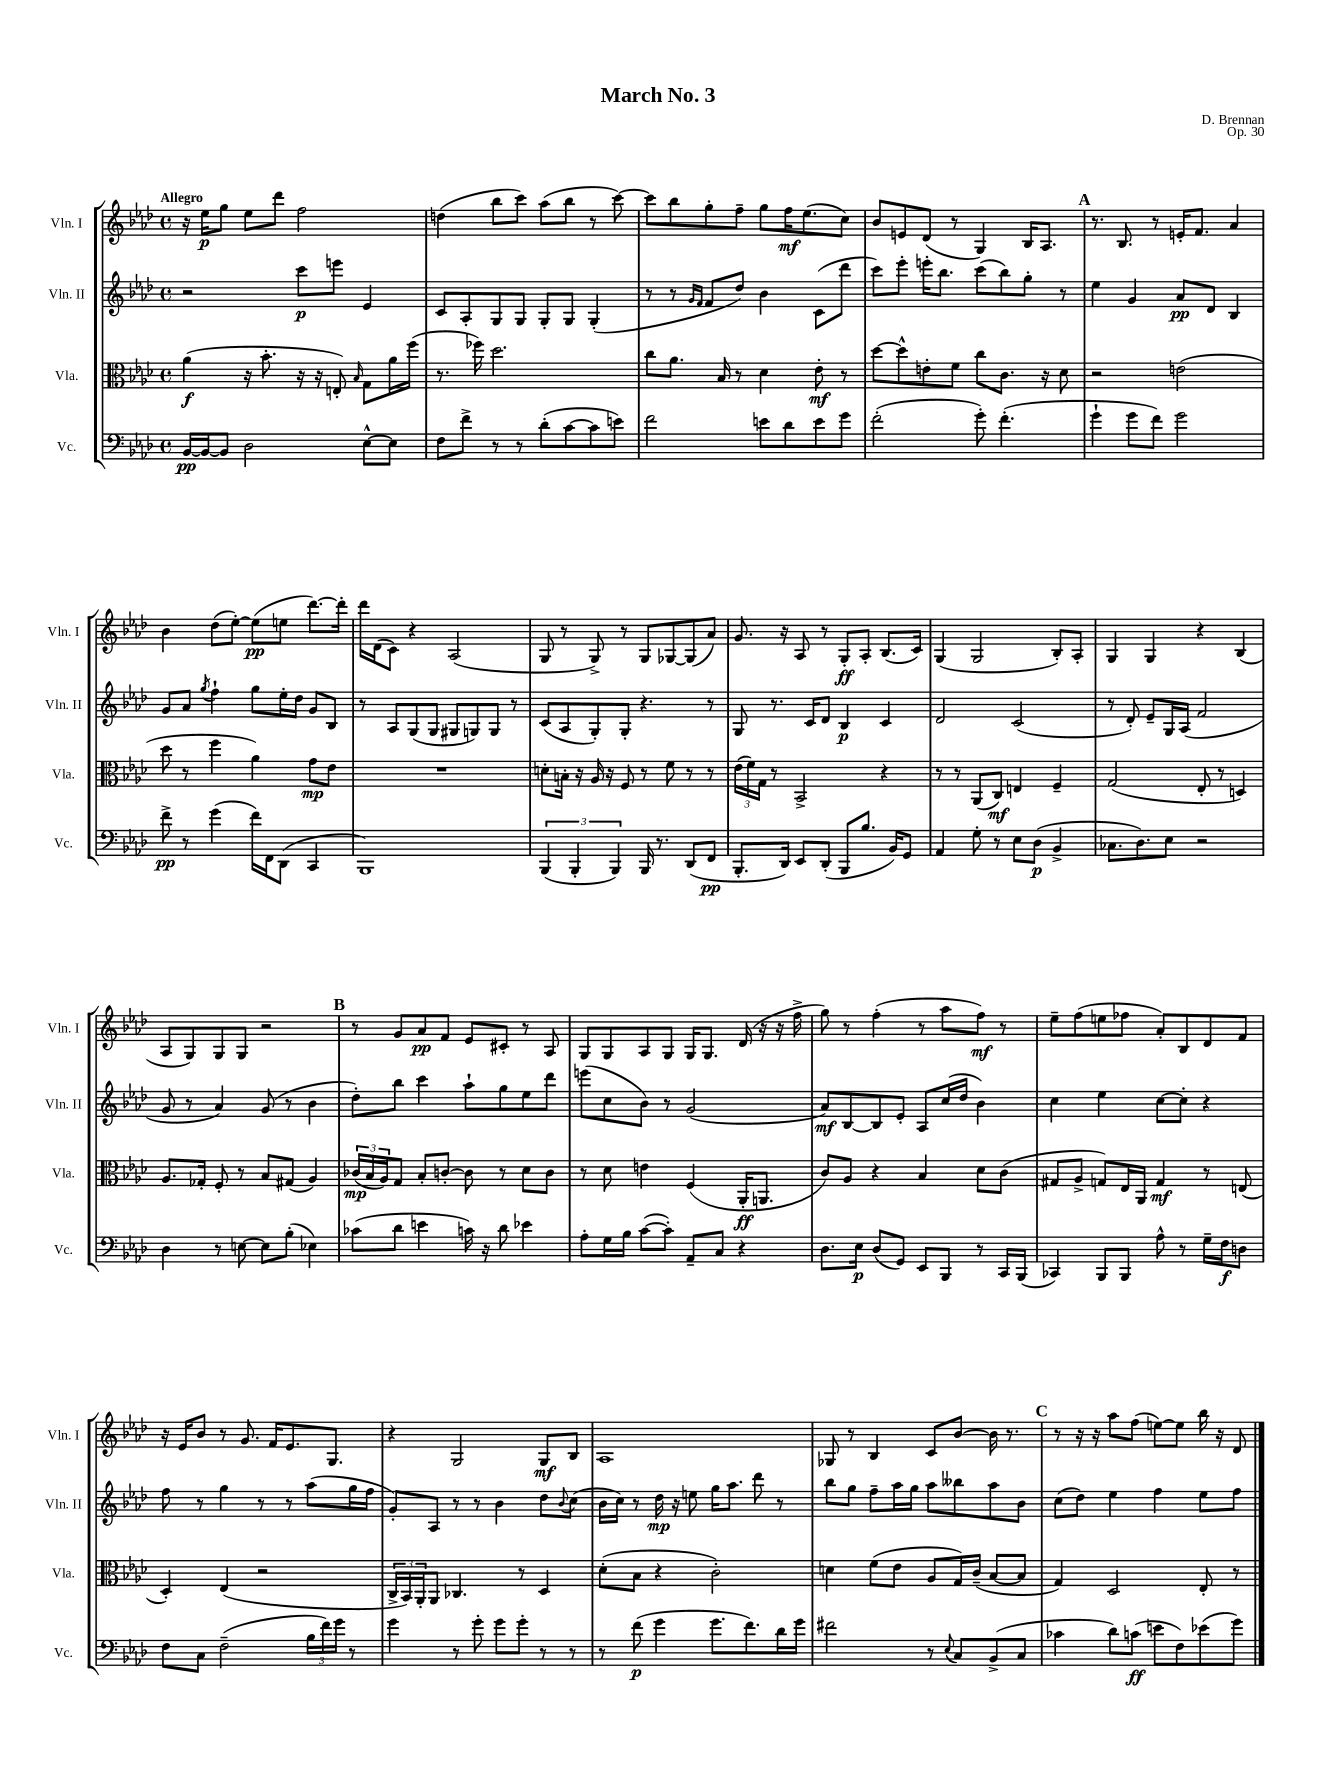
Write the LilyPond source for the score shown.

\header { title = "March No. 3" composer = "D. Brennan" opus = "Op. 30" }
<<
\new StaffGroup <<
\new Staff = "s0" \with { instrumentName = "Vln. I" shortInstrumentName = "Vln. I" } {
    \clef treble \key aes \major \defaultTimeSignature \time 4/4 \tempo "Allegro"
    r16 ees''16\p g''8 ees''8 des'''8 f''2 |
    d''4( bes''8 c'''8) aes''8( bes''8 r8 c'''8~) |
    c'''8 bes''8 g''8-. f''8-- g''8 f''16\mf ees''8.( c''8) |
    bes'8 e'8 des'8( r8 g4) bes16 aes8. |
    \mark \markup { \bold "A" } r8. bes8. r8 e'16-. f'8. aes'4 |
    bes'4 des''8( ees''8~-.) ees''8\pp( e''8 des'''8.~) des'''16-. |
    des'''16 des'16( c'8) r4 aes2( |
    g8 r8 g8->) r8 g8 ges8~ ges8( aes'8) |
    g'8. r16 aes8 r8 g8-.\ff aes8-. bes8.( c'16) |
    g4( g2 bes8-.) aes8-. |
    g4 g4 r4 bes4( |
    aes8 g8) g8 g8 r2 |
    \mark \markup { \bold "B" } r8 g'8 aes'8\pp f'8 ees'8 cis'8-. r8 aes8 |
    g8 g8 aes8 g8 g16 g8. des'16( r16 r16 f''16-> |
    g''8) r8 f''4-.( r8 aes''8 f''8\mf) r8 |
    ees''8-- f''8( e''8 fes''8 aes'8-.) bes8 des'8 f'8 |
    r16 ees'16 bes'8 r8 g'8. f'16 ees'8. g8. |
    r4 g2 g8\mf bes8 |
    aes1 |
    ges8 r8 bes4 c'8 bes'8~ bes'16 r8. |
    \mark \markup { \bold "C" } r8 r16 r16 aes''8 f''8( e''8~) e''8 bes''16 r16 des'8 \bar "|." |
}
\new Staff = "s1" \with { instrumentName = "Vln. II" shortInstrumentName = "Vln. II" } {
    \clef treble \key aes \major \defaultTimeSignature \time 4/4
    r2 c'''8\p e'''8 ees'4 |
    c'8 aes8-. g8 g8 g8-. g8 g4-.( |
    r8 r8 \grace { g'16 f'16 } f'8 des''8) bes'4 c'8( des'''8 |
    c'''8) ees'''8-. e'''16-. bes''8. c'''8( bes''8) g''8-. r8 |
    \mark \markup { \bold "A" } ees''4 g'4 aes'8\pp des'8 bes4 |
    g'8 aes'8 \acciaccatura { g''8 } f''4-! g''8 ees''16-. des''16 g'8 bes8 |
    r8 aes8 g8( g8 gis8 g8) g8 r8 |
    c'8( aes8 g8-.) g8-. r4. r8 |
    g8 r8. c'16 des'8 bes4\p c'4 |
    des'2 c'2( |
    r8 des'8-.) ees'8-- g16 aes16( f'2 |
    g'8 r8 aes'4) g'8( r8 bes'4 |
    \mark \markup { \bold "B" } des''8-.) bes''8 c'''4 aes''8-! g''8 ees''8 des'''8 |
    e'''8( c''8 bes'8) r8 g'2( |
    aes'8\mf) bes8~ bes8 ees'8-. aes8 c''16( des''16 bes'4) |
    c''4 ees''4 c''8~ c''8-. r4 |
    f''8 r8 g''4 r8 r8 aes''8( g''16 f''16 |
    g'8-.) aes8 r8 r8 bes'4 des''8 \appoggiatura { bes'8 } c''8( |
    bes'16 c''16) r8 des''16\mp r16 e''8 g''16 aes''8. des'''8 r8 |
    bes''8 g''8 f''8-- aes''16 g''16 aes''8 beses''8 aes''8 bes'8 |
    \mark \markup { \bold "C" } c''8( des''8) ees''4 f''4 ees''8 f''8 \bar "|." |
}
\new Staff = "s2" \with { instrumentName = "Vla." shortInstrumentName = "Vla." } {
    \clef alto \key aes \major \defaultTimeSignature \time 4/4
    aes'4\f( r16 bes'8.-. r16 r16 e8-.) \grace { bes16 } g8 aes'16 f''16( |
    r8. fes''16) des''2. |
    c''8 aes'8. bes16 r8 des'4 ees'8-.\mf r8 |
    des''8~ des''8-^ e'8-. f'8 c''8 c'8. r16 des'8 |
    \mark \markup { \bold "A" } r2 e'2( |
    des''8 r8 f''4 aes'4) g'8\mp ees'8 |
    R1 |
    d'8-. b16-. r16 aes16 r16 f8 r8 f'8 r8 r8 |
    \tuplet 3/2 { ees'16( f'16) g16 } r8 bes,2-> r4 |
    r8 r8 aes,8( c8\mf) e4 f4-- |
    g2( ees8-. r8 d4) |
    aes8. ges16-. f8-. r8 bes8 gis8( aes4) |
    \mark \markup { \bold "B" } \tuplet 3/2 { ces'16\mp( bes16 aes16) } g8 bes8-. c'8~-. c'8 r8 des'8 c'8 |
    r8 des'8 e'4 f4( aes,16-.\ff a,8. |
    c'8) aes8 r4 bes4 des'8 c'8( |
    gis8 aes8-> g8) ees16 aes,16 g4\mf r8 e8( |
    des4-.) ees4( r2 |
    \tuplet 3/2 { c16-> bes,16) aes,16-. } aes,8 ces4. r8 des4 |
    des'8-.( bes8 r4 c'2-.) |
    d'4 f'8( ees'8 aes8 g16) c'16--( bes8~ bes8 |
    \mark \markup { \bold "C" } g4) des2 ees8-. r8 \bar "|." |
}
\new Staff = "s3" \with { instrumentName = "Vc." shortInstrumentName = "Vc." } {
    \clef bass \key aes \major \defaultTimeSignature \time 4/4
    bes,16~\pp bes,16~ bes,8 des2 ees8~-^ ees8 |
    f8 f'8-> r8 r8 des'8-.( c'8~ c'8 e'8) |
    f'2 e'8 des'8 e'8 g'8 |
    f'2-.( g'8-.) f'4.-.( |
    \mark \markup { \bold "A" } g'4-! g'8 f'8) g'2 |
    f'8->\pp r8 g'4( f'16) f,16 des,8( c,4 |
    bes,,1) |
    \tuplet 3/2 { bes,,4( bes,,4-. bes,,4) } bes,,16 r8. des,8( f,8\pp |
    bes,,8.-. des,16) ees,8 des,8-.( bes,,8 bes8. bes,16) g,8 |
    aes,4 g8-. r8 ees8 des8\p( bes,4-> |
    ces8. des8.) ees8 r2 |
    des4 r8 e8~ e8 bes8-.( ees4) |
    \mark \markup { \bold "B" } ces'8( des'8 e'4 c'16) r16 des'8 ees'4 |
    aes8-. g16 bes16 c'8~( c'8-.) aes,8-- c8 r4 |
    des8. ees16\p des8( g,8) ees,8 bes,,8 r8 c,16 bes,,16( |
    ces,4) bes,,8 bes,,8 aes8-^ r8 g16-- f16\f d8 |
    f8 c8 f2--( \tuplet 3/2 { bes16 f'16) g'16 } r8 |
    g'4 r8 g'8-. g'8 g'8-. r8 r8 |
    r8 f'8\p( g'4 g'8. f'8.) des'16 g'16 |
    fis'2 r8 \appoggiatura { ees8 } c8 bes,8->( c8 |
    \mark \markup { \bold "C" } ces'4 des'8) c'8\ff( e'8 f8) ees'8( g'8) \bar "|." |
}
>>
>>
\layout { \context { \Score \remove "Bar_number_engraver" } }
